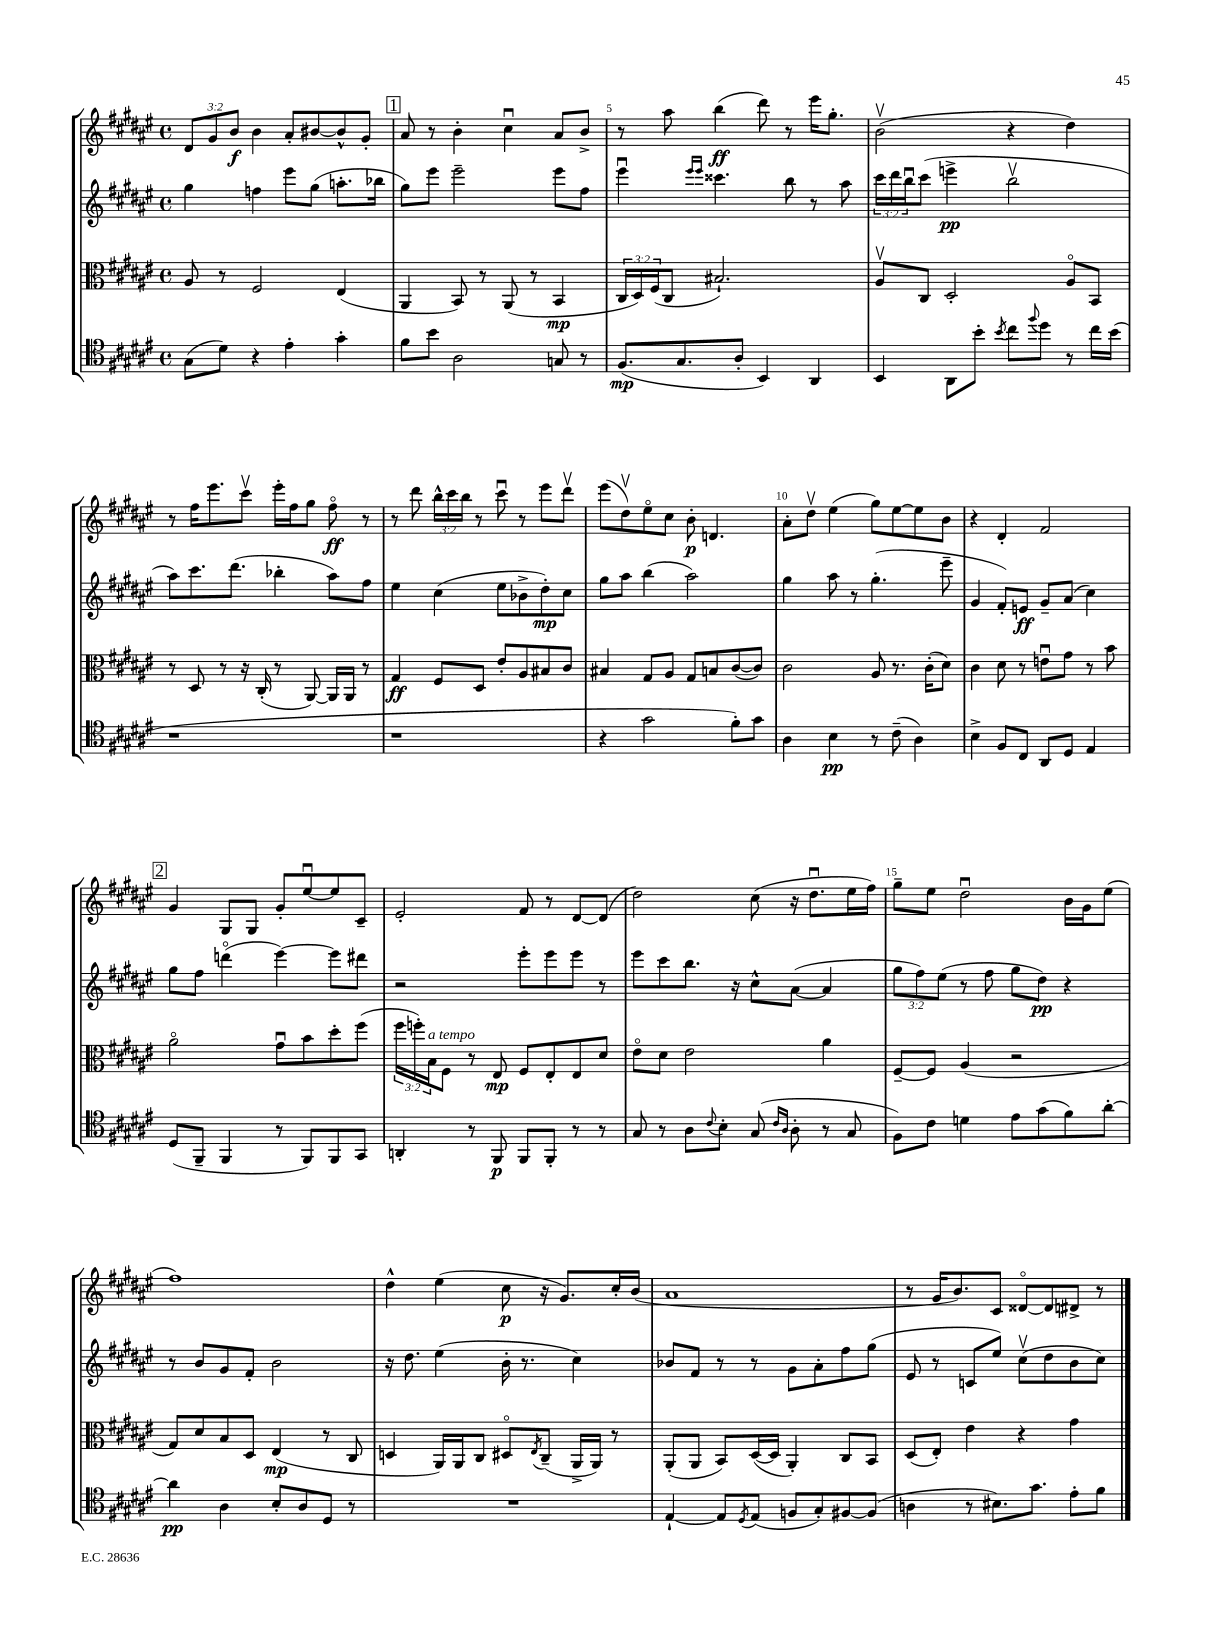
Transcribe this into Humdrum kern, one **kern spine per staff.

**kern	**kern	**kern	**kern
*staff4	*staff3	*staff2	*staff1
*clefC4	*clefC3	*clefG2	*clefG2
*k[f#c#g#d#a#e#]	*k[f#c#g#d#a#e#]	*k[f#c#g#d#a#e#]	*k[f#c#g#d#a#e#]
*M4/4	*M4/4	*M4/4	*M4/4
*met(c)	*met(c)	*met(c)	*met(c)
(8G#	8A#	4gg#	12d#
.	.	.	12g#
8d#)	8r	.	.
.	.	.	12b
4r	2F#	4ff	4b
4e#'	.	8eee#	8a#'
.	.	(8gg#	[8b#
4g#'	(4E#	8.aa'	8b#^^]
.	.	.	8g#'
.	.	16bb-	.
=	=	=	=
8f#	4AA#	8gg#)	8a#
8b	.	8eee#	8r
2A#	8BB)	2eee#~	4b'
.	8r	.	.
.	(8AA#	.	4cc#u
.	8r	.	.
8G	4BB	8eee#	8a#
8r	.	8ff#	8b^
=	=	=	=
(8.F#	24C#	4eee#u	8r
.	24D#)	.	.
.	(24F#	.	.
.	8C#	.	8aa#
8.G#	.	.	.
.	.	16qqeee#	.
.	.	16qqeee#	.
.	2.B#`)	4.ccc##	(4bb
8A#'	.	.	.
4BB)	.	.	8ddd#)
.	.	8bb	8r
4AA#	.	8r	16eee#
.	.	.	8.gg#'
.	.	8aa#	.
=	=	=	=
4BB	8A#v	24ccc#	(2bv
.	.	24ddd#	.
.	.	24bbu	.
.	8C#	(8ccc#	.
8AA#	2D#'	4eee^	.
8b'	.	.	.
8qb	.	.	.
8cc#	.	2bbv	4r
8qqff#	.	.	.
8dd#	.	.	.
8r	8A#o	.	4dd#)
16cc#	8BB	.	.
(16b	.	.	.
=	=	=	=
1r	8r	8aa#)	8r
.	8D#	8.ccc#	16ff#
.	.	.	8.eee#
.	8r	.	.
.	.	(8.ddd#	.
.	16r	.	8ccc#v
.	(16C#'	.	.
.	8r	4bb-'	16eee#'
.	.	.	16ff#
.	[8AA#)	.	8gg#
.	16AA#]	8aa#)	8ff#o
.	16AA#	.	.
.	8r	8ff#	8r
=	=	=	=
1r	4G#	4ee#	8r
.	.	.	8ddd#
.	8F#	(4cc#	24bb^^
.	.	.	24ccc#
.	.	.	24bb
.	8D#	.	8r
.	8e#'	8ee#	8ccc#u
.	8A#	8b-^	8r
.	8B#	8dd#')	8eee#
.	8c#	8cc#	8ddd#v
=	=	=	=
4r	4B#	8gg#	(8eee#
.	.	8aa#	8dd#v)
2g#	8G#	(4bb	8ee#o
.	8A#	.	8cc#
.	8G#	2aa#)	8b'
.	8B	.	4.d
8f#')	([8c#	.	.
8g#	8c#])	.	.
=	=	=	=
4A#	2c#	4gg#	8a#'
.	.	.	8dd#v
4B	.	8aa#	(4ee#
.	.	8r	.
8r	8A#	(4.gg#'	8gg#)
(8c#~	8.r	.	[8ee#
4A#)	.	.	8ee#]
.	(16c#'	.	.
.	8d#)	8eee#~	8b
=	=	=	=
4B^	4c#	4g#	4r
8F#	8d#	8f#')	4d#'
8C#	8r	8e	.
8AA#	8eu	8g#~	2f#
8D#	8g#	(8a#	.
4E#	8r	4cc#)	.
.	8b	.	.
=	=	=	=
(8D#	2a#o	8gg#	4g#
8FF#~	.	8ff#	.
4FF#	.	(4dddo	8G#
.	.	.	8G#
8r	8g#u	[4eee#)	8g#'
8FF#)	8b	.	[8ee#u
8FF#	8dd#'	8eee#]	8ee#]
8GG#	(8ff#	8ddd#	8c#~
=	=	=	=
4AA'	24ff#	2r	2e#'
.	24ff')	.	.
.	24B	.	.
.	8F#	.	.
8r	8r	.	.
8FF#	8E#	.	.
8FF#	8F#	8eee#'	8f#
8FF#'	8E#'	8eee#	8r
8r	8E#	8eee#	[8d#
8r	8d#	8r	(8d#]
=	=	=	=
8G#	8e#o	8eee#	2dd#)
8r	8d#	8ccc#	.
8A#	2e#	8.bb	.
8qqc#	.	.	.
8B'	.	.	.
.	.	16r	.
(8G#	.	8cc#^^	(8cc#
16qqc#	.	.	.
16qqA#	.	.	.
8A#'	.	([8a#	16r
.	.	.	8.dd#u
8r	4a#	4a#]	.
8G#	.	.	16ee#
.	.	.	16ff#)
=	=	=	=
8F#)	[8F#~	12gg#	8gg#~
.	.	12ff#)	.
8c#	8F#]	.	8ee#
.	.	(12ee#	.
4d	(4A#	8r	2dd#u
.	.	8ff#	.
8e#	2r	8gg#	.
(8g#	.	8dd#)	.
8f#)	.	4r	16b
.	.	.	16g#
[8a#'	.	.	(8ee#
=	=	=	=
4a#]	8G#)	8r	1ff#)
.	8d#	8b	.
4A#	8B	8g#	.
.	8D#	8f#'	.
8B'	(4E#	2b	.
8A#	.	.	.
8D#	8r	.	.
8r	8C#	.	.
=	=	=	=
1r	4D	16r	4dd#^^
.	.	8.dd#	.
.	16AA#)	(4ee#	(4ee#
.	16AA#	.	.
.	8C#	.	.
.	8D#o	16b'	8cc#
.	.	8.r	.
.	8qE#	.	.
.	(8C#~	.	16r
.	.	.	8.g#)
.	16AA#^	4cc#)	.
.	16AA#)	.	.
.	8r	.	16cc#'
.	.	.	(16b
=	=	=	=
[4E#`	(8AA#'	8b-	1a#
.	8AA#	8f#	.
8E#]	8BB)	8r	.
8qD#	.	.	.
(8E#	([16D#	8r	.
.	16D#]	.	.
8F	4AA#')	8g#	.
8G#')	.	8a#'	.
[8F#	8C#	8ff#	.
(8F#]	8BB	(8gg#	.
=	=	=	=
4A	(8D#	8e#	8r
.	8E#')	8r	16g#
.	.	.	8.b)
8r	4e#	8c	.
8.B#)	.	8ee#)	8c#
.	4r	(8cc#v	[8d##o
8.g#	.	.	.
.	.	8dd#	8d##]
8e#'	4g#	8b	8d#^
8f#	.	8cc#)	8r
==	==	==	==
*-	*-	*-	*-
